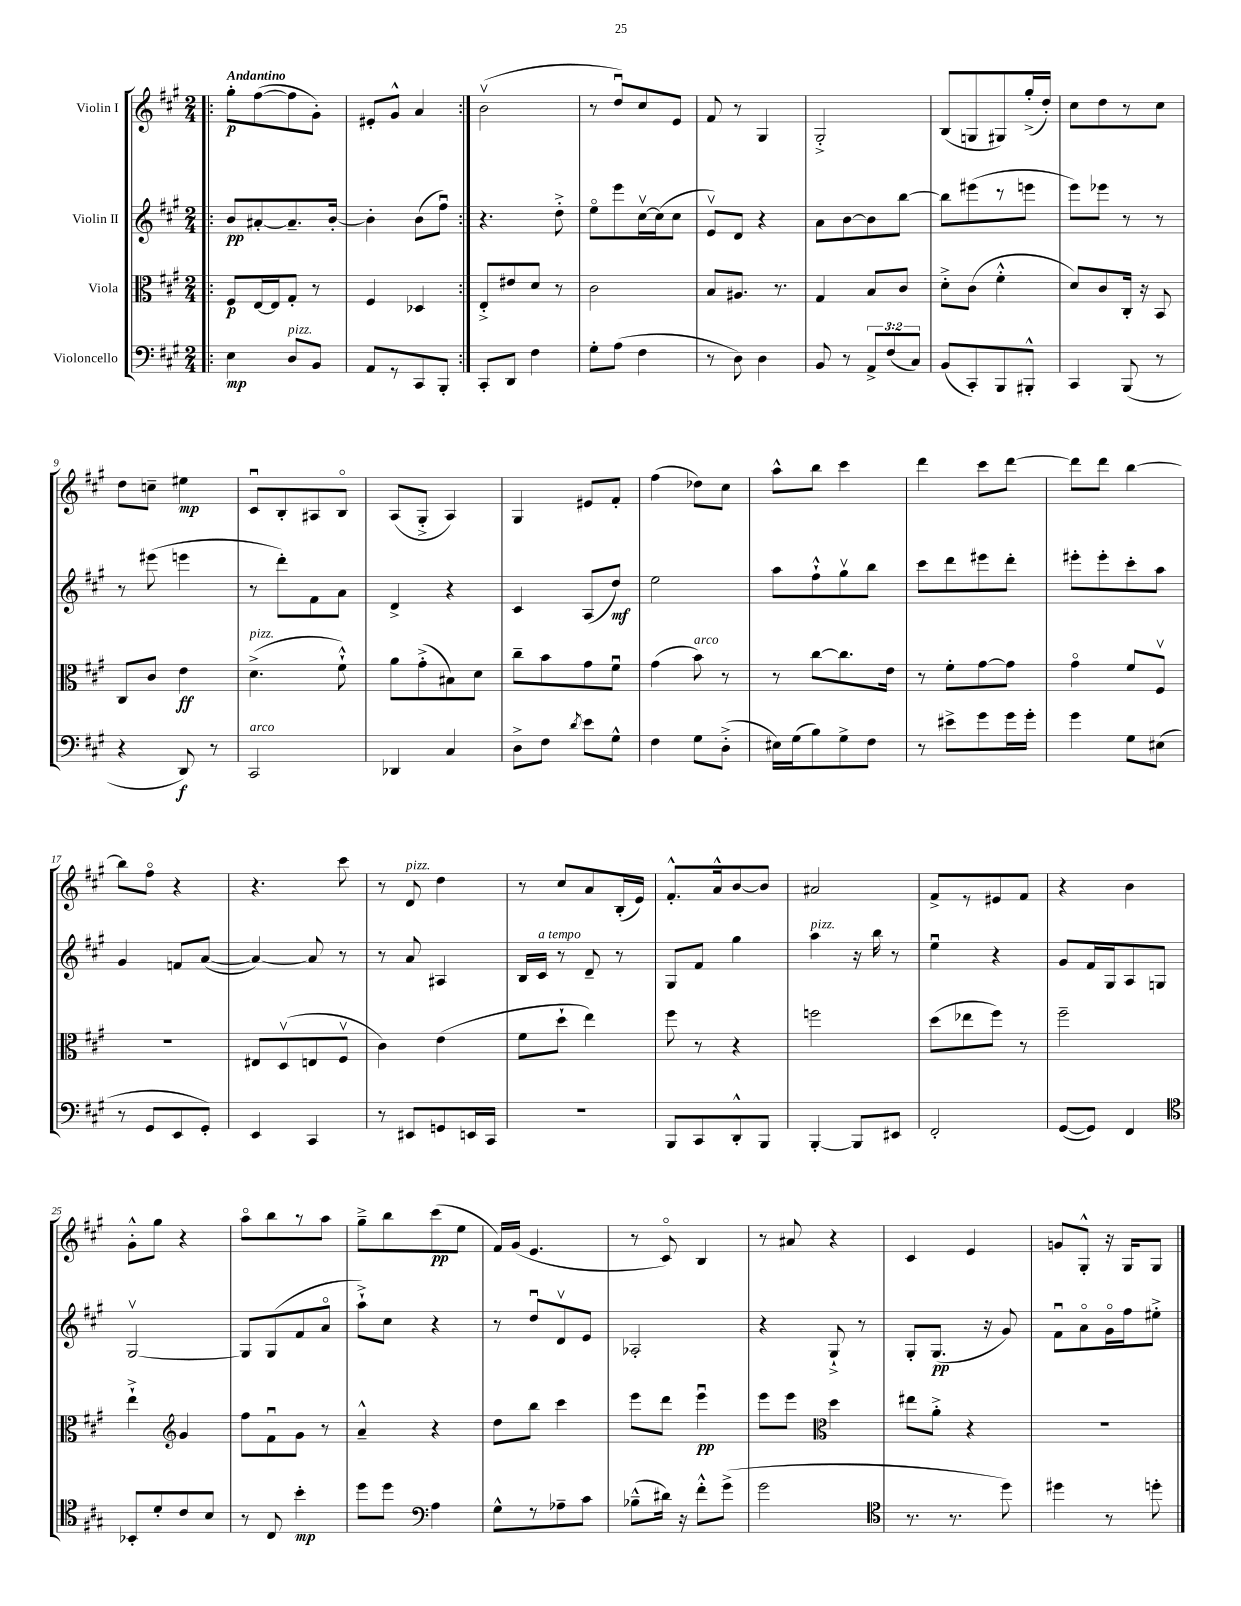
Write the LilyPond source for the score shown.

<<
\new StaffGroup <<
\new Staff = "s0" \with { instrumentName = "Violin I" } {
    \clef treble \key a \major \numericTimeSignature \time 2/4 \tempo "Andantino"
    \autoBeamOff \repeat volta 2 { \bar ".|:" gis''8[-.\p fis''8~( fis''8 gis'8]-.) |
    eis'8[-. gis'8]-^ a'4 | }
    b'2\upbow( |
    r8 d''8[\downbow) cis''8 e'8] |
    fis'8 r8 gis4 |
    gis2-.-> |
    b8[( g8 gis8) gis''16-.->( d''16]-.) |
    cis''8[ d''8 r8 cis''8] |
    d''8[ c''8]-- eis''4\mp |
    cis'8[\downbow b8-. ais8 b8]\flageolet |
    a8[( gis8]-.-> a4) |
    gis4 eis'8[ fis'8]-. |
    fis''4( des''8[) cis''8] |
    a''8[-^ b''8] cis'''4 |
    d'''4 cis'''8[ d'''8]~ |
    d'''8[ d'''8] b''4~ |
    b''8[ fis''8]\flageolet r4 |
    r4. cis'''8 |
    r8 d'8^\markup { \italic "pizz." } d''4 |
    r8 cis''8[ a'8 b16-.( e'16]) |
    fis'8.[-.-^ a'16-^ b'8~ b'8] |
    ais'2 |
    fis'8[-> r8 eis'8 fis'8] |
    r4 b'4 |
    gis'8[-.-^ gis''8] r4 |
    a''8[\flageolet b''8 r8 a''8] |
    gis''8[---> b''8 cis'''8\pp( e''8] |
    fis'16[) gis'16]( e'4. |
    r8 cis'8\flageolet) b4 |
    r8 ais'8 r4 |
    cis'4 e'4 |
    g'8[ gis8]-.-^ r16 gis16[ gis8] \bar "|." |
}
\new Staff = "s1" \with { instrumentName = "Violin II" } {
    \clef treble \key a \major \numericTimeSignature \time 2/4
    \autoBeamOff \repeat volta 2 { \bar ".|:" b'8[\pp ais'8~-. ais'8.-- b'16]~-. |
    b'4-. b'8[( fis''8]\downbow) | }
    r4. d''8-.-> |
    e''8[\flageolet e'''8 cis''16~\upbow cis''16( cis''8] |
    e'8[\upbow) d'8] r4 |
    a'8[ b'8~ b'8 b''8]~ |
    b''8[ eis'''8( r8 e'''8] |
    e'''8[) ees'''8] r8 r8 |
    r8 eis'''8( e'''4 |
    r8 d'''8[-.) fis'8 a'8] |
    d'4-> r4 |
    cis'4 a8[( d''8]\mf) |
    e''2 |
    a''8[ fis''8-!-^ gis''8\upbow b''8] |
    cis'''8[ d'''8 eis'''8 d'''8]-. |
    eis'''8[-. eis'''8-. cis'''8-. a''8] |
    gis'4 f'8[ a'8]~( |
    a'4~) a'8 r8 |
    r8 a'8 ais4 |
    b16[ cis'16]^\markup { \italic "a tempo" } r8 d'8-- r8 |
    gis8[ fis'8] gis''4 |
    a''4^\markup { \italic "pizz." } r16 b''16 r8 |
    e''4\downbow r4 |
    gis'8[ fis'16 gis16 a8 g8] |
    gis2~\upbow |
    gis8[ gis8( fis'8 a'8]\flageolet |
    a''8[-!->) cis''8] r4 |
    r8 d''8[\downbow d'8\upbow e'8] |
    aes2-. |
    r4 gis8-!-> r8 |
    gis8[-. gis8.]\pp( r16 gis'8) |
    fis'8[\downbow a'8\flageolet gis'16\flageolet fis''16 eis''8]-.-> \bar "|." |
}
\new Staff = "s2" \with { instrumentName = "Viola" } {
    \clef alto \key a \major \numericTimeSignature \time 2/4
    \autoBeamOff \repeat volta 2 { \bar ".|:" fis8[\p e16~ e16 gis8]-. r8 |
    fis4 des4 | }
    e8[-.-> eis'8 d'8] r8 |
    cis'2 |
    b8[ ais8.] r8. |
    gis4 b8[ cis'8] |
    d'8[-.-> cis'8]( fis'4-.-^ |
    d'8[) cis'8 cis16]-. r16 b,8 |
    cis8[ cis'8] e'4\ff |
    d'4.->^\markup { \italic "pizz." }( fis'8-!-^) |
    a'8[ gis'8-.->( bis8) d'8] |
    cis''8[-- b'8 gis'8 fis'8]\downbow |
    gis'4( b'8^\markup { \italic "arco" }) r8 |
    r8 cis''8[~ cis''8. e'16] |
    r8 fis'8[-. gis'8~ gis'8] |
    gis'4\flageolet fis'8[ fis8]\upbow |
    r2 |
    eis8[ d8\upbow( e8 fis8]\upbow |
    cis'4) e'4( |
    fis'8[ d''8]-! e''4) |
    fis''8 r8 r4 |
    f''2 |
    d''8[( ees''8 fis''8]) r8 |
    fis''2-- |
    e''4-!-> \clef treble gis'4 |
    fis''8[ fis'8\downbow gis'8] r8 |
    a'4---^ r4 |
    d''8[ b''8] cis'''4 |
    e'''8[ d'''8] e'''4\downbow\pp |
    e'''8[ e'''8] \clef alto d''4 |
    eis''8[ a'8]-.-> r4 |
    R2 \bar "|." |
}
\new Staff = "s3" \with { instrumentName = "Violoncello" } {
    \clef bass \key a \major \numericTimeSignature \time 2/4 \override Staff.TupletNumber.text = #tuplet-number::calc-fraction-text
    \autoBeamOff \repeat volta 2 { \bar ".|:" e4\mp d8[^\markup { \italic "pizz." } b,8] |
    a,8[ r8 cis,8 b,,8]-. | }
    cis,8[-. d,8] fis4 |
    gis8[-. a8]( fis4 |
    r8 d8) d4 |
    b,8 r8 \tuplet 3/2 { a,8[-> fis8( cis8]) } |
    b,8[( cis,8-.) b,,8 bis,,8]-.-^ |
    cis,4 b,,8( r8 |
    r4 d,8\f) r8 |
    cis,2^\markup { \italic "arco" } |
    des,4 cis4 |
    d8[-> fis8] \acciaccatura { d'8 } e'8[ gis8]-^ |
    fis4 gis8[ d8]-.->( |
    eis16[) gis16( b8) gis8-> fis8] |
    r8 eis'8[-> gis'8 gis'16 gis'16]-. |
    gis'4 gis8[ eis8]( |
    r8 gis,8[ e,8 gis,8]-.) |
    e,4 cis,4 |
    r8 eis,8[ g,8 e,16 cis,16] |
    R2 |
    b,,8[ cis,8 d,8-.-^ b,,8] |
    b,,4~-. b,,8[ eis,8] |
    fis,2-. |
    gis,8[~( gis,8]) fis,4 |
    \clef tenor bes,8[-. d'8-. cis'8 b8] |
    r8 cis8 b'4-.\mp |
    d''8[ d''8] \clef bass a4 |
    gis8[-^ r8 aes8-- cis'8] |
    bes8[---^( dis'16]) r16 fis'8[-.-^ gis'8]->( |
    gis'2 |
    \clef tenor r8. r8. d''8) |
    dis''4 r8 d''8-. \bar "|." |
}
>>
>>
